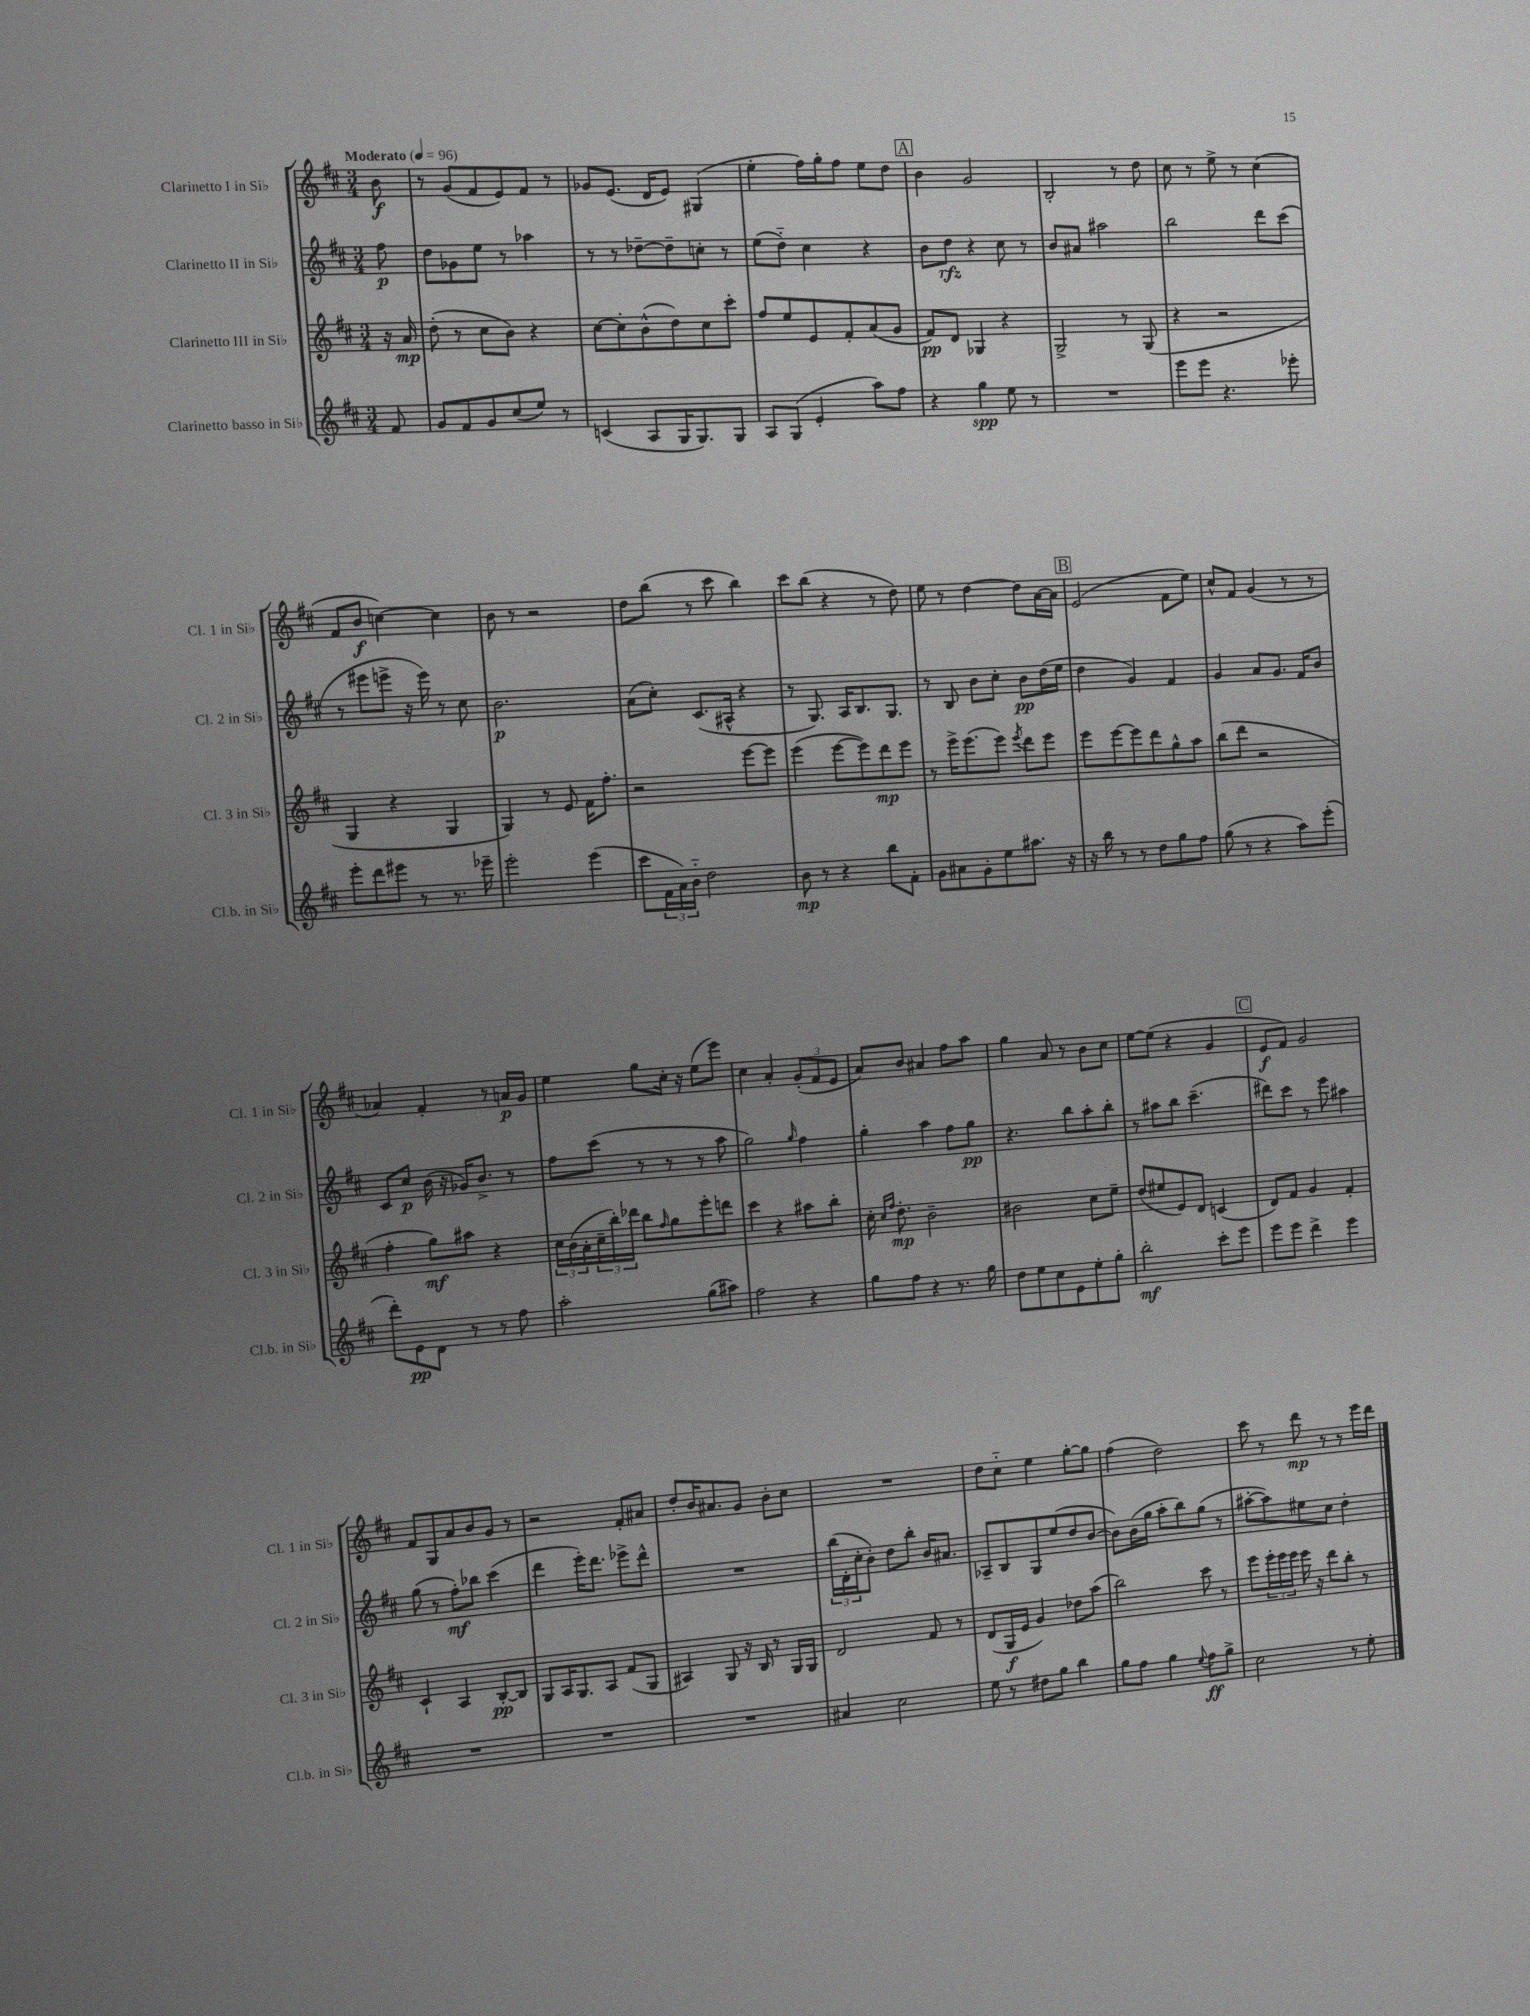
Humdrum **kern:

**kern	**kern	**kern	**kern
*staff4	*staff3	*staff2	*staff1
*clefG2	*clefG2	*clefG2	*clefG2
*k[f#c#]	*k[f#c#]	*k[f#c#]	*k[f#c#]
*M3/4	*M3/4	*M3/4	*M3/4
*MM96	*MM96	*MM96	*MM96
8f#	16r	8ff#	8b
.	16a	.	.
=	=	=	=
8g	(8dd'	8dd	8r
8f#	8r	8g-	(8g
8g	8cc#	8ee	8f#
(8cc#	8b)	8r	8e)
8ee)	4r	4aa-	8f#
8r	.	.	8r
=	=	=	=
(4c	[8cc#	8r	8g-
.	8cc#']	8r	(8.e
8A	(8b^^	[8dd-~	.
.	.	.	16d
16G	8dd)	8dd-~]	8e)
8.G)	.	.	.
.	8cc#	8cc'	(4G#
8G	8ccc#'	8r	.
=	=	=	=
8A	8ff#	(8ee	4ee'
(8G	8ee	8dd'~)	.
4e'	8e	4cc#	16ff#)
.	.	.	16gg'
.	8f#'	.	8ff#
8aa)	(8a	4r	8ee
8ff#	8g	.	8dd
=	=	=	=
4r	8f#)	8b	4b
.	8d	8dd	.
4gg	4G-	4r	2g
8ee	4r	8cc#	.
8r	.	8r	.
=	=	=	=
2.r	2G^	8b	2B'
.	.	8a#	.
.	.	2aa#	.
.	8r	.	8r
.	(8G	.	8dd
=	=	=	=
8eee	4r	2bb	8cc#
8eee	.	.	8r
4.r	2r	.	8ee^
.	.	.	8r
.	.	8ddd	(4cc#
8eee-'	.	(8ccc#	.
=	=	=	=
8eee'	4G	8r	8f#
8ddd	.	8eee#	8b
8eee#	4r	8eee^	[4cc)
8r	.	16r	.
.	.	16eee)	.
8.r	4G	8r	4cc]
.	.	8cc#	.
16eee-~	.	.	.
=	=	=	=
2eee'	4G)	2.b	8b
.	.	.	8r
.	8r	.	2r
.	8e	.	.
(4eee	16f#	.	.
.	8.ff#'	.	.
=	=	=	=
8ccc#	2r	(8a	8dd
24f#	.	8cc#')	(8bb
24a)	.	.	.
24b'~	.	.	.
2dd	.	(8.c#	8r
.	.	.	8ccc#
.	.	16A#^^	.
.	[8eee	4r	4bb)
.	8eee]	.	.
=	=	=	=
8b	(4eee	8r	8ccc#
8r	.	8.G)	(8bb
4r	[8eee	.	4r
.	.	16A	.
.	8eee])	8.B	.
8bb	8ddd	.	8r
.	.	8.G	.
8f#'	8eee	.	8dd)
=	=	=	=
8g	8r	8r	8ee
8a#	16eee^	8B	8r
.	(8.eee	.	.
8g'	.	8b	[4dd
8ee	8eee)	8cc#'	.
.	8qeee	.	.
8.aa#	8ddd	8b	8dd]
.	8eee	(16dd	[16a
16r	.	16ee	16a]
=	=	=	=
16r	8eee	4dd	(2e
16bb	.	.	.
8r	[8eee	.	.
8r	8eee]	4g)	.
8dd	8ddd	.	.
8gg	8gg^^	4f#	8f#
8ff#	8aa	.	8ee)
=	=	=	=
(8gg	(8bb	4g	8cc#^^
8r	8ddd	.	8f#
4r	2r	8a	(4g
.	.	8.g	.
8aa)	.	.	8r
.	.	16f#	.
(8eee'	.	8b	8r
=	=	=	=
8ddd')	4ff#'	8c#	4a-)
8e	.	8cc#	.
8d	8gg)	(16b	4f#'
.	.	16r	.
8r	8aa#	16g-)	.
.	.	8.b^	.
8r	4r	.	8r
8ff#	.	8r	16a
.	.	.	16g
=	=	=	=
2aa'	24cc#	8ff#	4ee
.	(24b	.	.
.	24a'	.	.
.	24cc#~	(8ccc#	.
.	24bb')	.	.
.	24ddd-	.	.
.	8bb	8r	8gg
.	16qqff#	.	.
.	8gg	8r	16cc#'
.	.	.	16r
(8gg	8eee'	8r	(8ee
8aa#)	8ddd	8aa	8eee)
=	=	=	=
2ff#	4ccc#	2gg)	4cc#
.	4r	.	4a'
.	.	16qqgg	.
4r	8aa#	4ff#	(12g'
.	.	.	12f#
.	8bb'	.	.
.	.	.	12e
=	=	=	=
8gg	16cc#'	4gg'	8a)
.	16qqcc#	.	.
.	16qqff#	.	.
.	8.dd'	.	.
8ff#	.	.	8b
4r	2b~	4aa	4a#
8.r	.	8ff#	8ff#
.	.	8gg	8aa
16gg	.	.	.
=	=	=	=
8dd	2b#	4.r	4gg
8ee	.	.	.
8cc#	.	.	8a
8e	.	8bb	8r
8ee'	8cc#	8aa'	8b
8gg'	8ee~	8bb'	8cc#
=	=	=	=
2bb'	(8dd	8r	[8ee
.	8ee#	8aa#	(8ee]
.	8e)	8bb	4r
.	8d	(4.ccc#~	.
8ccc#'	(4c	.	4g
8eee	.	.	.
=	=	=	=
8eee	8d)	8ddd#)	8e
8eee	8f#	8ccc#	8f#)
4ddd^	4g	8r	2g
.	.	8eee	.
4eee	4f#'	4aa#	.
=	=	=	=
2.r	4c#`	(8gg	8f#
.	.	8r	8G
.	4A	8ff#')	8a
.	.	8bb-	8b
.	[8B'	(4ccc#	8g
.	8B]	.	8r
=	=	=	=
2.r	8G	4ddd	2r
.	16A	.	.
.	8.G	.	.
.	.	16eee')	.
.	.	8.ddd	.
.	8A	.	.
.	(8f#	8eee-^	8f#'
.	8G	8ddd^^	8a#
=	=	=	=
2.r	4A#)	2.r	8dd'
.	.	.	16b
.	.	.	8.a#
.	8G	.	.
.	16r	.	8g
.	16B	.	.
.	8r	.	8b'
.	16G	.	8cc#
.	16G	.	.
=	=	=	=
4a#	2d	(24bb	2.r
.	.	24d'	.
.	.	24cc#'	.
.	.	8b')	.
2cc#	.	8dd	.
.	.	8bb'	.
.	8f#	16b	.
.	.	8.a#	.
.	8r	.	.
=	=	=	=
8ee	(8d	8A-~	8dd
8r	16G	8B	8cc#'~
.	16e	.	.
8dd#	4g)	8G	4ee
8gg	.	(8ee	.
4bb	8dd-	8dd	[8gg'
.	(8aa	[8b	8gg]
=	=	=	=
8gg	2bb)	8b])	(4ff#
8ff#	.	(16b	.
.	.	16gg	.
4gg	.	8aa'	2dd)
.	.	8bb)	.
8qqee	.	.	.
8ff#	8ccc#	(8gg	.
8gg^	8r	8r	.
=	=	=	=
2cc#	8eee	[8aa#'	8ccc#
.	24eee'	8aa#])	8r
.	24eee	.	.
.	24eee	.	.
.	16eee	8ee#	8ddd
.	16r	.	.
.	8ddd	8cc#	8r
8r	8bb'	4dd'	8r
8ee'	8r	.	16eee
.	.	.	16ddd
==	==	==	==
*-	*-	*-	*-
